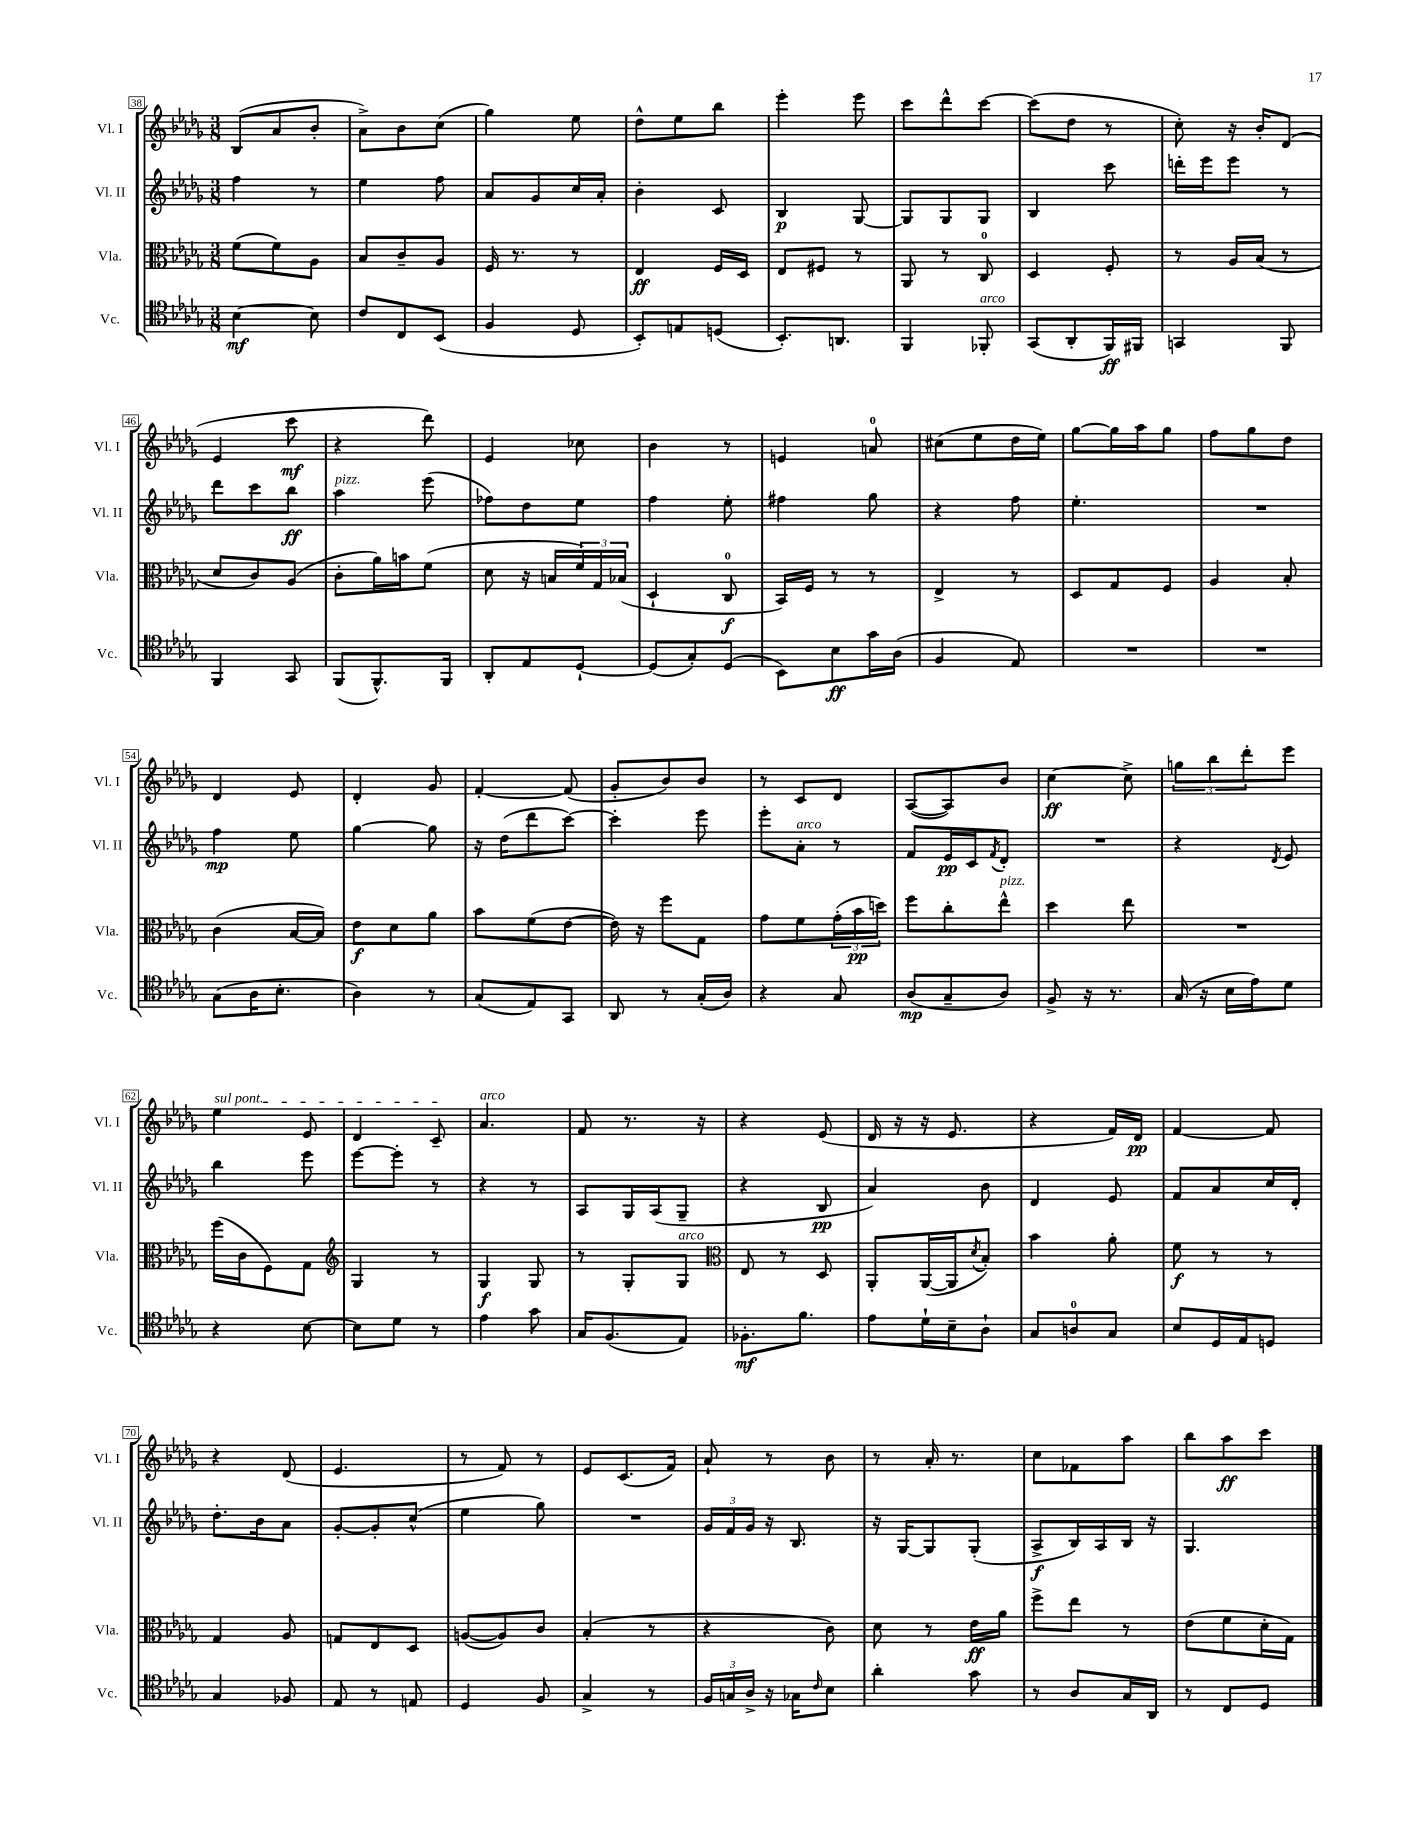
<<
\new StaffGroup <<
\new Staff = "s0" \with { instrumentName = "Vl. I" shortInstrumentName = "Vl. I" } {
    \clef treble \key des \major \numericTimeSignature \time 3/8
    bes8( aes'8 bes'8-. |
    aes'8->) bes'8 c''8( |
    ges''4) ees''8 |
    des''8-^ ees''8 bes''8 |
    ees'''4-. ees'''8 |
    c'''8 des'''8-^ c'''8~ |
    c'''8( des''8 r8 |
    c''8-.) r16 bes'16-. des'8( |
    ees'4 c'''8\mf |
    r4 des'''8) |
    ees'4 ces''8 |
    bes'4 r8 |
    e'4 a'8-0 |
    cis''8( ees''8 des''16 ees''16) |
    ges''8~ ges''16 aes''16 ges''8 |
    f''8 ges''8 des''8 |
    des'4 ees'8 |
    des'4-. ges'8 |
    f'4~-. f'8( |
    ges'8-. bes'8) bes'8 |
    r8 c'8 des'8 |
    aes8~( aes8) bes'8 |
    c''4~\ff c''8-> |
    \tuplet 3/2 { g''8 bes''8 des'''8-. } ees'''8 |
    \once \override TextSpanner.bound-details.left.text = \markup { \italic "sul pont." } ees''4\startTextSpan ees'8 |
    des'4 c'8--\stopTextSpan |
    aes'4.^\markup { \italic "arco" } |
    f'8 r8. r16 |
    r4 ees'8( |
    des'16 r16 r16 ees'8. |
    r4 f'16) des'16\pp |
    f'4~ f'8 |
    r4 des'8( |
    ees'4. |
    r8 f'8) r8 |
    ees'8 c'8.( f'16) |
    aes'8-! r8 bes'8 |
    r8 aes'16-. r8. |
    c''8 fes'8 aes''8 |
    bes''8 aes''8\ff c'''8 \bar "|." |
}
\new Staff = "s1" \with { instrumentName = "Vl. II" shortInstrumentName = "Vl. II" } {
    \clef treble \key des \major \numericTimeSignature \time 3/8
    f''4 r8 |
    ees''4 f''8 |
    aes'8 ges'8 c''16 aes'16-. |
    bes'4-. c'8 |
    bes4\p ges8~ |
    ges8 ges8 ges8 |
    bes4 c'''8 |
    d'''16-. ees'''16 ees'''8 r8 |
    des'''8 c'''8 bes''8\ff |
    aes''4^\markup { \italic "pizz." } ees'''8( |
    fes''8) des''8 ees''8 |
    f''4 ees''8-. |
    fis''4 ges''8 |
    r4 f''8 |
    ees''4.-. |
    R4. |
    f''4\mp ees''8 |
    ges''4~ ges''8 |
    r16 des''16( des'''8 c'''8~) |
    c'''4-. ees'''8 |
    ees'''8-. aes'8-.^\markup { \italic "arco" } r8 |
    f'8 ees'16\pp c'16 \acciaccatura { f'8 } des'8-. |
    R4. |
    r4 \acciaccatura { des'8 } ees'8 |
    bes''4 ees'''8 |
    ees'''8~ ees'''8-. r8 |
    r4 r8 |
    aes8 ges16 aes16( ges8-- |
    r4 bes8\pp |
    aes'4) bes'8 |
    des'4 ees'8 |
    f'8 aes'8 c''16 des'16-. |
    des''8.-. bes'16 aes'8 |
    ges'8~-. ges'8-. c''8-^( |
    ees''4 ges''8) |
    R4. |
    \tuplet 3/2 { ges'16 f'16 ges'16 } r16 bes8. |
    r16 ges16~ ges8 ges8-.( |
    aes8->\f bes16) aes16 bes16 r16 |
    ges4. \bar "|." |
}
\new Staff = "s2" \with { instrumentName = "Vla." shortInstrumentName = "Vla." } {
    \clef alto \key des \major \numericTimeSignature \time 3/8
    f'8( f'8) aes8 |
    bes8 c'8-- aes8 |
    f16 r8. r8 |
    ees4\ff f16 des16 |
    ees8 fis8 r8 |
    aes,8 r8 c8-0 |
    des4 f8-. |
    r8 aes16 bes16( r8 |
    des'8 c'8) aes8( |
    c'8-. aes'16) b'16 f'8( |
    des'8 r16 b16 \tuplet 3/2 { f'16) ges16 bes16( } |
    des4-! c8-0\f |
    bes,16) f16 r8 r8 |
    ees4-> r8 |
    des8 ges8 f8 |
    aes4 bes8-. |
    c'4( bes16~ bes16) |
    ees'8\f des'8 aes'8 |
    bes'8 f'8( ees'8~ |
    ees'16) r16 f''8 ges8 |
    ges'8 f'8 \tuplet 3/2 { ges'16-.( bes'16\pp d''16) } |
    f''8 c''8-. ees''8-^^\markup { \italic "pizz." } |
    des''4 ees''8 |
    R4. |
    f''16( c'16 f8) ges8 |
    \clef treble ges4 r8 |
    ges4\f ges8 |
    r8 ges8-. ges8^\markup { \italic "arco" } |
    \clef alto ees8 r8 des8 |
    aes,8-. aes,16~( aes,16 \acciaccatura { des'8 } bes8-.) |
    bes'4 aes'8-. |
    f'8\f r8 r8 |
    ges4 aes8 |
    g8 ees8 des8 |
    a8~( a8) c'8 |
    bes4-.( r8 |
    r4 c'8) |
    des'8 r8 ees'16\ff aes'16 |
    f''8-> ees''8 r8 |
    ees'8( f'8 des'16-. ges16) \bar "|." |
}
\new Staff = "s3" \with { instrumentName = "Vc." shortInstrumentName = "Vc." } {
    \clef tenor \key des \major \numericTimeSignature \time 3/8
    bes4~\mf bes8 |
    c'8 c8 bes,8( |
    f4 des8 |
    bes,8-.) e8 d8( |
    bes,8.-.) a,8. |
    f,4 fes,8-.^\markup { \italic "arco" } |
    ges,8( aes,8-. f,16\ff) fis,16 |
    g,4 f,8 |
    f,4 ges,8 |
    f,8( f,8.-^) f,16 |
    aes,8-. ees8 des8~-! |
    des8( ges8-.) des8( |
    bes,8) bes8\ff ges'16 aes16( |
    f4 ees8) |
    R4. |
    R4. |
    ges8( aes16 bes8.-. |
    aes4) r8 |
    ges8( ees8) ges,8 |
    aes,8 r8 ges16-.( aes16) |
    r4 ges8 |
    aes8\mp( ges8-- aes8) |
    f8-> r16 r8. |
    ges16( r16 bes16 ees'16) des'8 |
    r4 bes8~ |
    bes8 des'8 r8 |
    ees'4 ges'8 |
    ges16 f8.( ees8) |
    fes8.-.\mf f'8. |
    ees'8 des'16-! bes16-- aes8-! |
    ges8 a8-0 ges8 |
    bes8 des16 ees16 d8 |
    ges4 fes8 |
    ees8 r8 e8 |
    des4 f8 |
    ges4-> r8 |
    \tuplet 3/2 { f16 g16 aes16-> } r16 ges16 \grace { c'16 } bes8 |
    aes'4-. ges'8 |
    r8 aes8 ges16 aes,16 |
    r8 c8 des8 \bar "|." |
}
>>
>>
\layout { \context { \Score currentBarNumber = #38 \override BarNumber.stencil = #(make-stencil-boxer 0.1 0.3 ly:text-interface::print) } }
